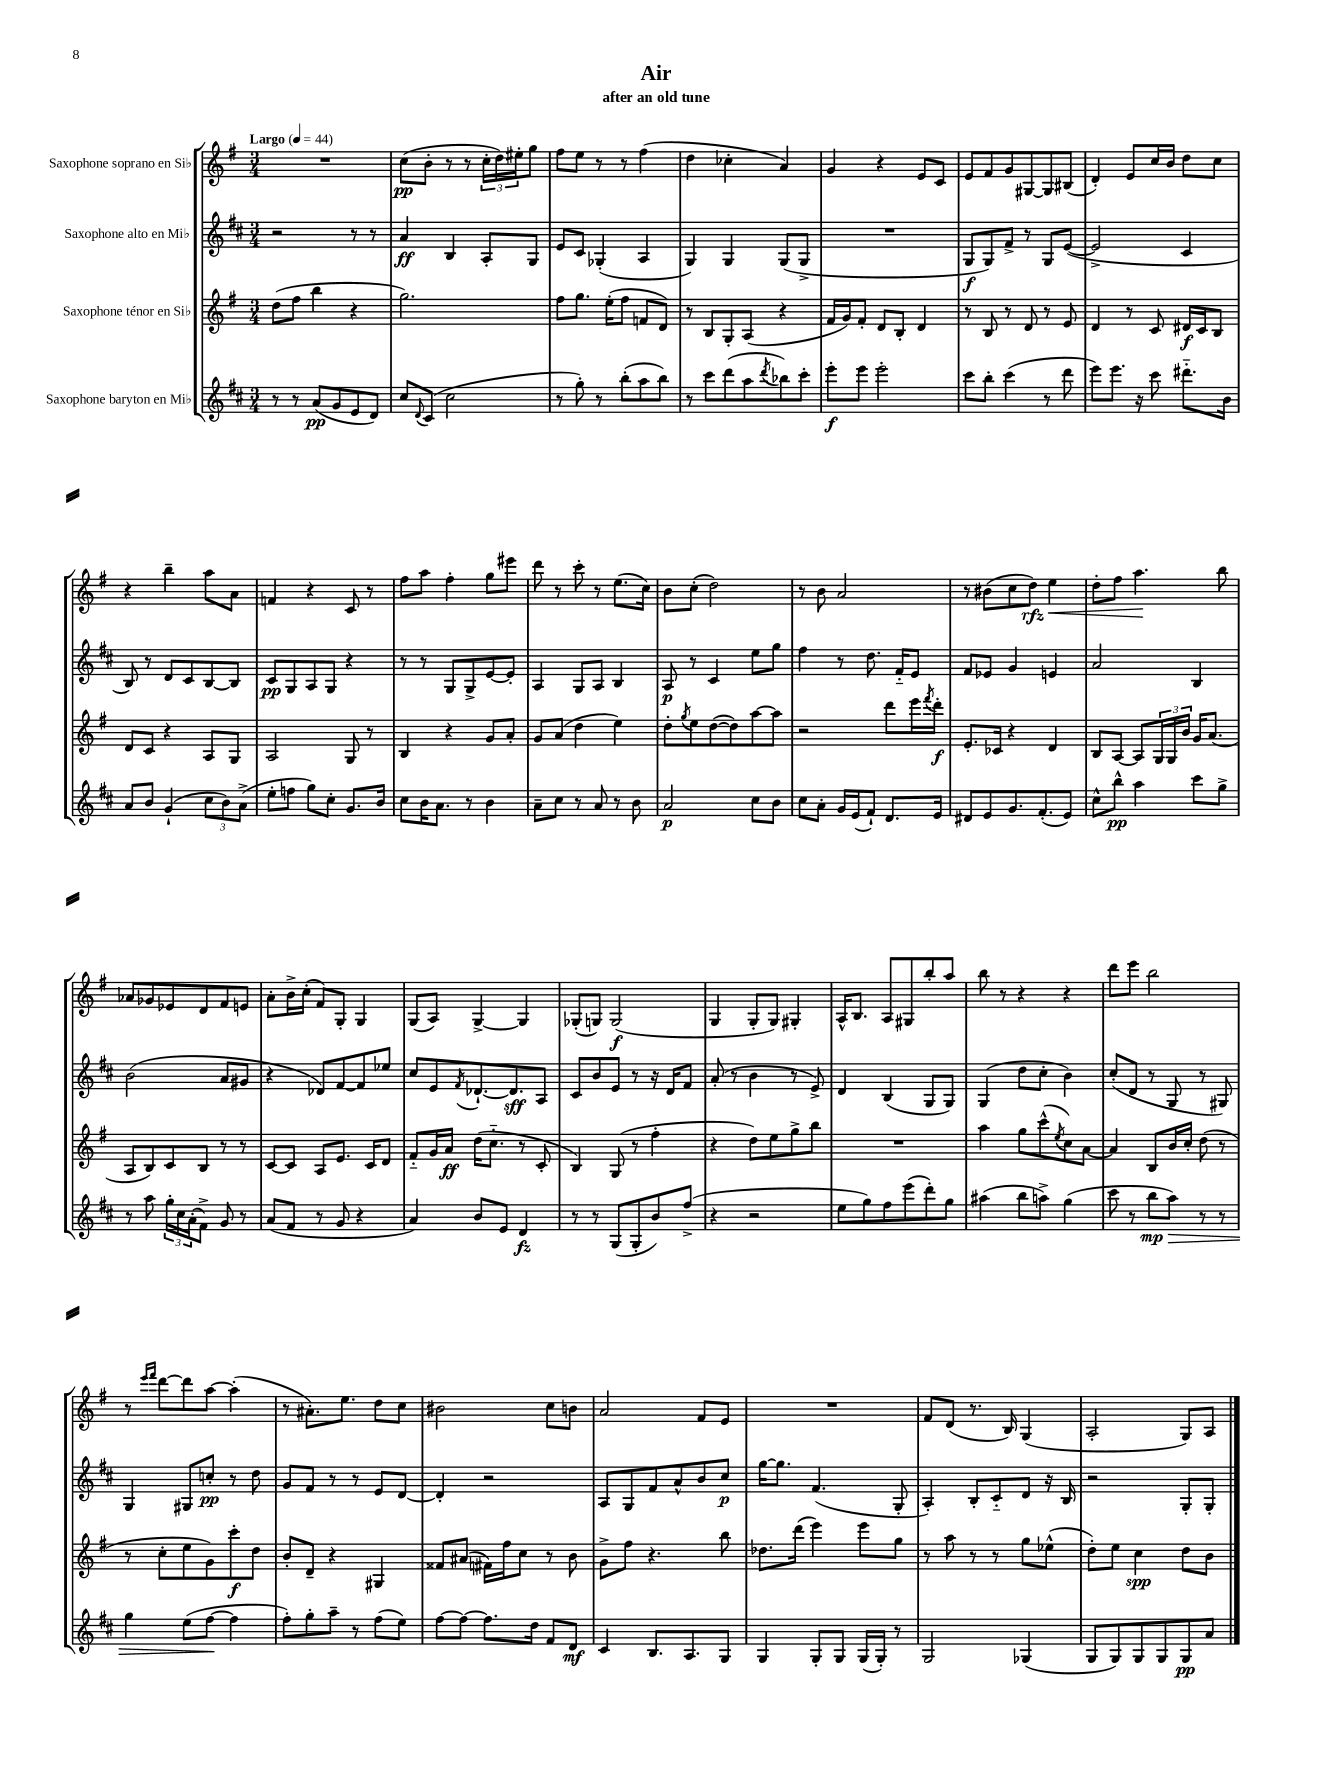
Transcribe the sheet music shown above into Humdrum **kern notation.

**kern	**kern	**kern	**kern
*staff4	*staff3	*staff2	*staff1
*clefG2	*clefG2	*clefG2	*clefG2
*k[f#c#]	*k[f#]	*k[f#c#]	*k[f#]
*M3/4	*M3/4	*M3/4	*M3/4
*MM44	*MM44	*MM44	*MM44
8r	(8dd	2r	2.r
8r	8ff#	.	.
(8a	4bb	.	.
8g	.	.	.
8e	4r	8r	.
8d)	.	8r	.
=	=	=	=
8cc#	2.gg)	4a	(8cc
8qqd	.	.	.
(8c#	.	.	8b'
2cc#	.	4B	8r
.	.	.	8r
.	.	8A'	24cc'
.	.	.	24dd)
.	.	.	24ee#'
.	.	8G	8gg
=	=	=	=
8r	8ff#	8e	8ff#
8gg')	8.gg	8c#	8ee
8r	.	(4G-'	8r
.	(16ee'	.	.
(8bb'	8ff#	.	8r
8aa	8f	4A	(4ff#
8bb)	8d)	.	.
=	=	=	=
8r	8r	4G)	4dd
8ccc#	8B	.	.
(8ddd	8G'	4G	4cc-'
8aa	(8A	.	.
8qddd	.	.	.
8bb-)	4r	(8G	4a)
8ccc#'	.	8G^	.
=	=	=	=
8eee'	16f#	2.r	4g
.	16g)	.	.
8eee	8f#'	.	.
2eee'	8d	.	4r
.	8B'	.	.
.	4d	.	8e
.	.	.	8c
=	=	=	=
8ccc#	8r	8G	8e
8bb'	8B	8G)	8f#
(4ccc#	8r	8f#^	8g
.	8d	8r	[8G#
8r	8r	8G	8G#]
8ddd	8e	([8e	(8B#
=	=	=	=
8eee)	4d	2e^]	4d')
8.eee	.	.	.
.	8r	.	8e
16r	.	.	.
8ccc#	8c	.	16cc
.	.	.	16b
8.ddd#'~	16d#	4c#	8dd
.	16c	.	.
.	8B	.	8cc
16b	.	.	.
=	=	=	=
8a	8d	8B)	4r
8b	8c	8r	.
(4g`	4r	8d	4bb~
.	.	8c#	.
12cc#	8A	[8B	8aa
12b)	.	.	.
.	8G	8B]	8a
(12a^	.	.	.
=	=	=	=
8ee'	2A	8c#	4f
8ff	.	8G	.
8gg)	.	8A	4r
8cc#'	.	8G	.
8.g	8G	4r	8c
.	8r	.	8r
16b	.	.	.
=	=	=	=
8cc#	4B	8r	8ff#
16b	.	8r	8aa
8.a	.	.	.
.	4r	8G	4ff#'
8r	.	8G^	.
4b	8g	[8e	8gg
.	8a'	8e']	8eee#
=	=	=	=
8a~	8g	4A	8ddd
8cc#	(8a	.	8r
8r	4dd	8G	8ccc'
8a	.	8A	8r
8r	4ee)	4B	(8.ee
8b	.	.	.
.	.	.	16cc)
=	=	=	=
2a	8dd'	8A	8b
.	8qgg	.	.
.	8ee	8r	(8cc'
.	([8dd	4c#	2dd)
.	8dd])	.	.
8cc#	[8aa	8ee	.
8b	8aa]	8gg	.
=	=	=	=
8cc#	2r	4ff#	8r
8a'	.	.	8b
16g	.	8r	2a
(16e	.	.	.
8f#`)	.	8.dd	.
8.d	8ddd	.	.
.	.	16f#'~	.
.	16eee	8e	.
.	8qfff#	.	.
16e	16ddd'	.	.
=	=	=	=
8d#	8.e'	8f#	8r
8e	.	8e-	(8b#
.	16c-	.	.
8.g	4r	4g	8cc
.	.	.	8dd)
(8.f#'	.	.	.
.	4d	4e	4ee
8e)	.	.	.
=	=	=	=
8cc#^^	8B	2a	8dd'
8bb^^	[8A	.	8ff#
4aa	8A]	.	4.aa
.	24G	.	.
.	24G	.	.
.	24b	.	.
8ccc#	16g	4B	.
.	(8.a	.	.
8gg^	.	.	8bb
=	=	=	=
8r	8A	(2b	8a-
8aa	8B)	.	8g-
24gg'	8c	.	8e-
24cc#	.	.	.
(24a'	.	.	.
8f#^)	8B	.	8d
8g	8r	8a	8f#
8r	8r	8g#	8e
=	=	=	=
(8a	[8c	4r	8a'
8f#	8c]	.	16b^
.	.	.	(16cc'
8r	8A	8d-)	8f#)
8g	8.e	[8f#	8G'
4r	.	8f#]	4G
.	16c	.	.
.	8d	8ee-	.
=	=	=	=
4a)	8f#'~	8cc#	(8G
.	16g	8e	8A)
.	16a	.	.
.	.	8qf#	.
8b	(16dd	[8.d-`	[4G^
.	8.cc'~	.	.
8e	.	.	.
.	.	8.d-]	.
4d	8r	.	4G]
.	8c'	8A	.
=	=	=	=
8r	4B)	8c#	(8G-'
8r	.	8b	8G)
(8G	(8G	8e	(2G
8G'	8r	8r	.
8b)	4ff#'	16r	.
.	.	16d	.
(8ff#^	.	8f#	.
=	=	=	=
4r	4r	(8a'	4G
.	.	8r	.
2r	8dd)	4b	8G'
.	8ee	.	8G)
.	8gg^	8r	4G#'
.	8bb	8e^)	.
=	=	=	=
8ee	2.r	4d	16A^^
.	.	.	8.B
8gg)	.	.	.
8ff#	.	(4B	8A
(8eee	.	.	8G#
8ddd')	.	8G	8bb'
8gg	.	8G)	8aa
=	=	=	=
(4aa#	4aa	(4G	8bb
.	.	.	8r
8bb	8gg	8dd	4r
8aa^)	(8ccc^^	8cc#'	.
.	8qee	.	.
(4gg	8cc)	4b)	4r
.	[8a	.	.
=	=	=	=
8ccc#	4a]	(8cc#'	8ddd
8r	.	8d	8eee
8bb	8B	8r	2bb
8aa)	16b	8G	.
.	16cc'	.	.
8r	(8dd	8r	.
8r	8r	8G#)	.
=	=	=	=
4gg	8r	4G	8r
.	.	.	16qqeee
.	.	.	16qqfff#
.	8cc'	.	[8ddd
(8ee	8ee	8G#	8ddd]
[8ff#	8g)	8cc'	[8aa
4ff#]	8ccc'	8r	(4aa']
.	8dd	8dd	.
=	=	=	=
8ff#')	8b'	8g	8r
8gg'	8d~	8f#	8.a#')
8aa~	4r	8r	.
.	.	.	8.ee
8r	.	8r	.
(8ff#	4G#	8e	8dd
8ee)	.	[8d	8cc
=	=	=	=
[8ff#	8f##	4d']	2b#
8ff#_	(8a#	.	.
8.ff#]	16f#)	2r	.
.	16ff#	.	.
.	8cc	.	.
16dd	.	.	.
8f#	8r	.	8cc
8d	8b	.	8b
=	=	=	=
4c#	8g^	8A	2a
.	8ff#	8G	.
8.B	4.r	8f#	.
.	.	8a^^	.
8.A	.	.	.
.	.	8b	8f#
8G	8bb	8cc#	8e
=	=	=	=
4G	8.dd-	[16gg	2.r
.	.	8.gg]	.
.	(16ddd	.	.
8G'	4eee)	(4.f#	.
8G	.	.	.
(16G	8eee	.	.
16G')	.	.	.
8r	8gg	8G'	.
=	=	=	=
2G	8r	4A')	8f#
.	8aa	.	(8d
.	8r	8B'	8.r
.	8r	8c#'~	.
.	.	.	16B)
(4G-	8gg	8d	(4G
.	(8ee-^^	16r	.
.	.	16B	.
=	=	=	=
8G	8dd')	2r	2A'
8G)	8ee	.	.
8G	4cc	.	.
8G	.	.	.
8G	8dd	8G'	8G)
8a	8b	8G'	8A
==	==	==	==
*-	*-	*-	*-
